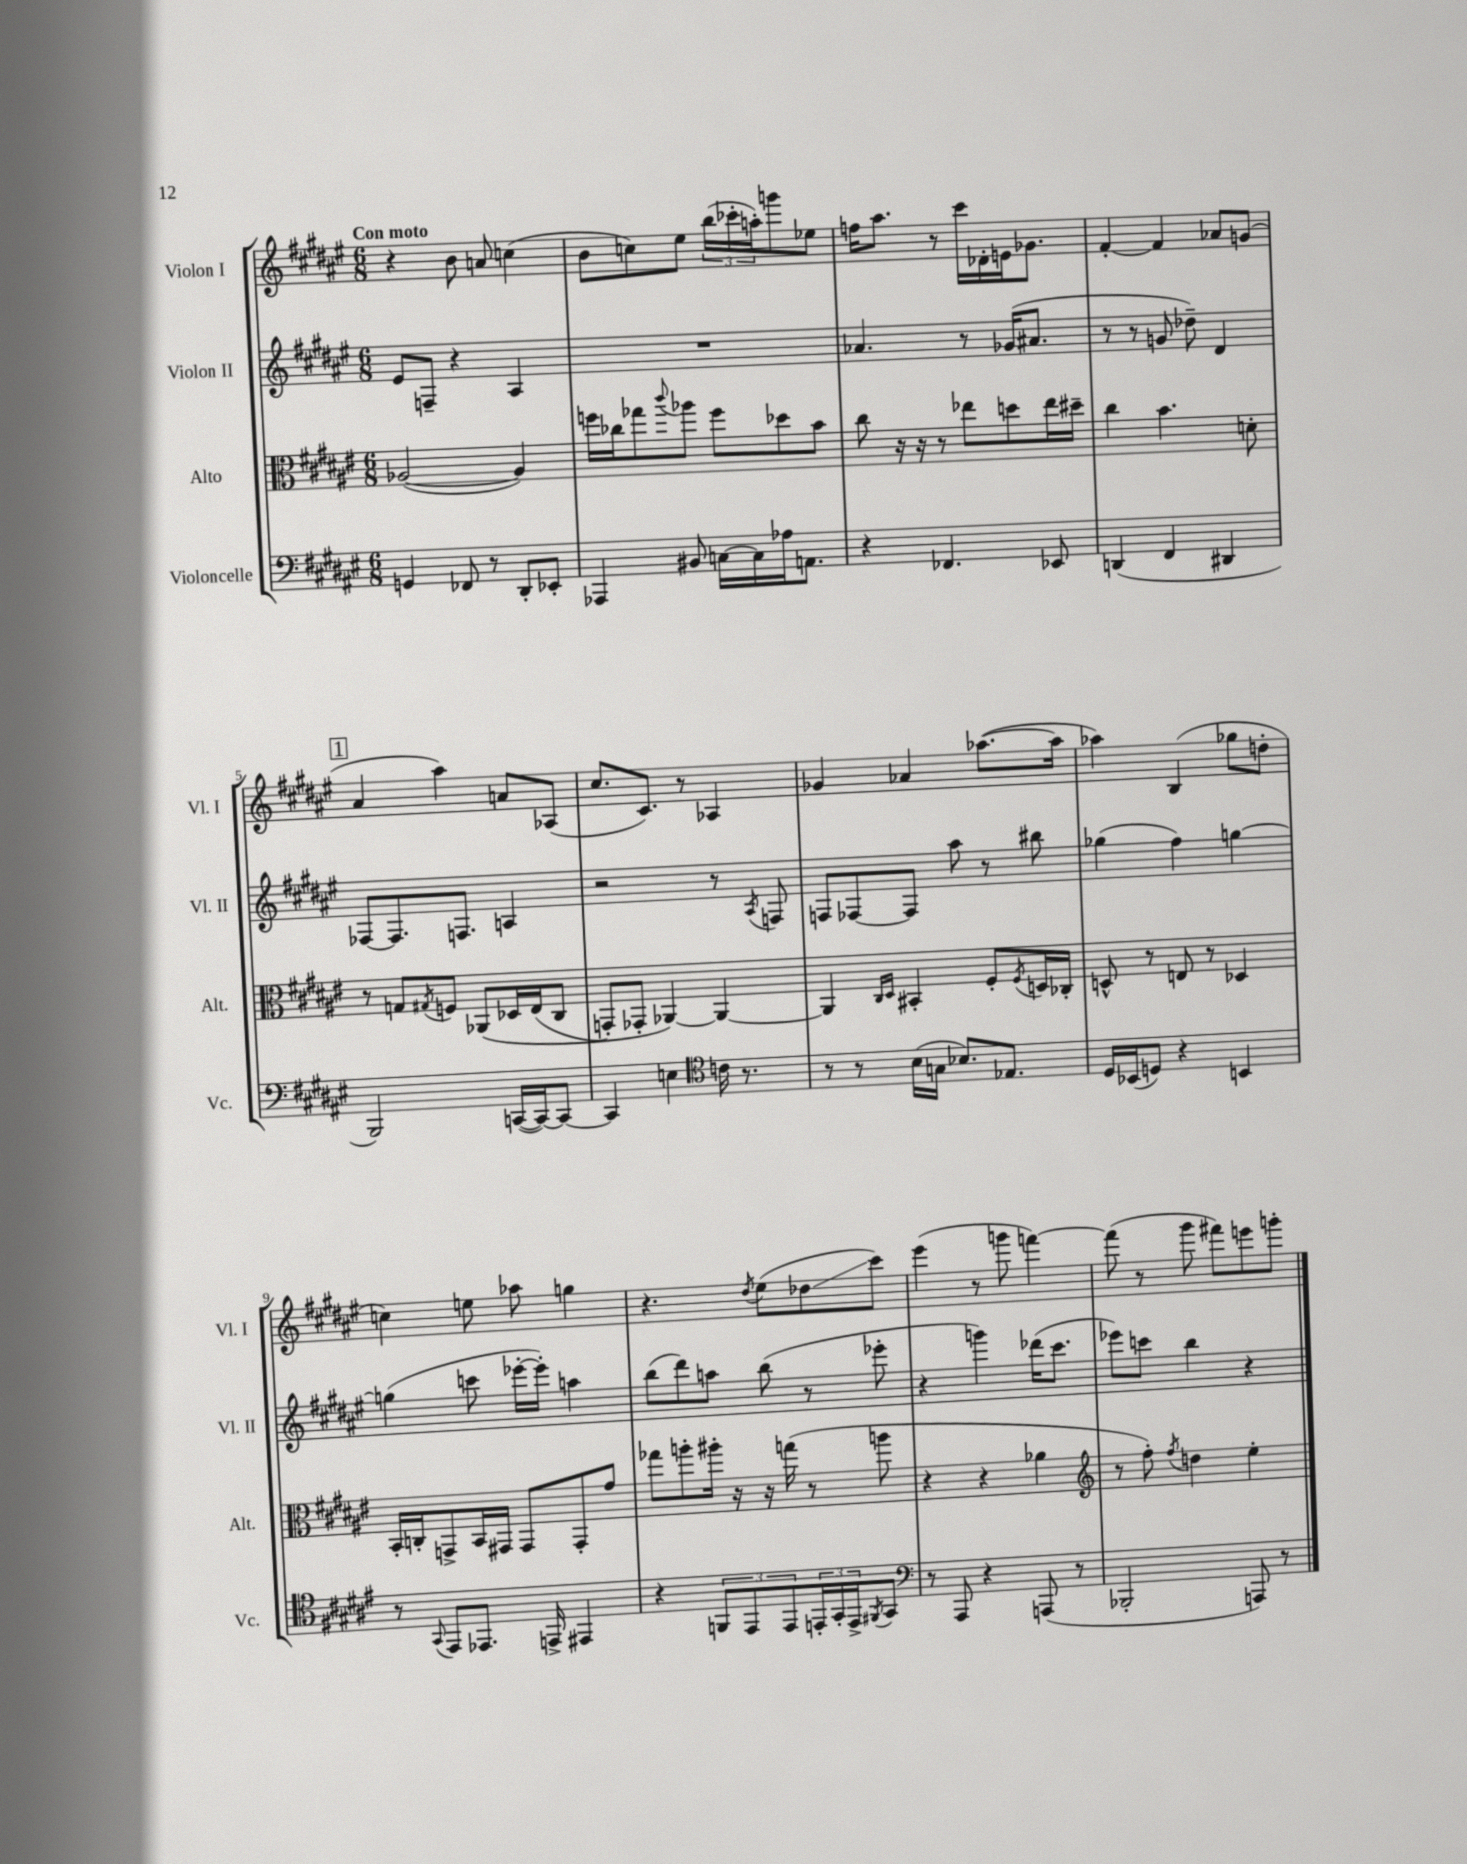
<<
\new StaffGroup <<
\new Staff = "s0" \with { instrumentName = "Violon I" shortInstrumentName = "Vl. I" } {
    \clef treble \key fis \major \numericTimeSignature \time 6/8 \tempo "Con moto"
    r4 b'8 a'8 c''4( |
    b'8 c''8) eis''8 \tuplet 3/2 { b''16( ces'''16-. a''16-.) } g'''8 ees''8 |
    f''16 ais''8. r8 cis'''16 des'16-. e'16 ges'8. |
    fis'4~-. fis'4 aes'8 g'8( |
    \mark \markup { \box "1" } ais'4 ais''4) a'8 aes8( |
    cis''8. cis'8.) r8 aes4 |
    ges'4 aes'4 aes''8.~( aes''16 |
    aes''4) b4( ges''8 d''8-. |
    c''4) e''8 aes''8 g''4 |
    r4. \acciaccatura { dis''8 } eis''8( des''8\glissando cis'''8) |
    eis'''4( r8 g'''8 f'''4~) |
    f'''8( r8 gis'''8 fis'''8) e'''8 g'''8-. \bar "|." |
}
\new Staff = "s1" \with { instrumentName = "Violon II" shortInstrumentName = "Vl. II" } {
    \clef treble \key fis \major \numericTimeSignature \time 6/8
    eis'8 f8-- r4 ais4 |
    R2. |
    aes'4. r8 ges'16( ais'8. |
    r8 r8 g'8 des''8--) dis'4 |
    \mark \markup { \box "1" } fes8~ fes8. f8. a4 |
    r2 r8 \acciaccatura { ais8 } f8 |
    f8 fes8~ fes8 ais''8 r8 bis''8 |
    ges''4( fis''4) g''4~ |
    g''4( c'''8 ees'''16~-. ees'''16-.) a''4 |
    b''8( dis'''8) a''8 b''8( r8 ees'''8-. |
    r4 g'''4) des'''16( cis'''8. |
    ees'''8) c'''8 b''4 r4 \bar "|." |
}
\new Staff = "s2" \with { instrumentName = "Alto" shortInstrumentName = "Alt." } {
    \clef alto \key fis \major \numericTimeSignature \time 6/8
    aes2~( aes4) |
    f''16 ces''16 ges''8 \appoggiatura { cis'''8 } aes''8 f''8 des''8 b'8 |
    cis''8 r16 r16 r8 ees''8 d''8 ees''16 dis''16-- |
    cis''4 b'4. d'8-. |
    \mark \markup { \box "1" } r8 g8 \acciaccatura { gis8 } f8 aes,8\( des16 eis16( cis8 |
    g,8-.) ges,8-. aes,4~\) aes,4~ |
    aes,4 \grace { cis16 dis16 } bis,4-. fis8-. \acciaccatura { fis8 } d16 ces16-. |
    d8-^ r8 e8 r8 des4 |
    b,16-. c16-. g,8-> b,16 gis,16 gis,8 gis,8-. gis'8 |
    ges''8 a''8-. ais''16-. r16 r16 g''16( r8 a''8 |
    r4 r4 aes'4 |
    \clef treble r8 fis''8-.) \acciaccatura { fis''8 } d''4 eis''4-. \bar "|." |
}
\new Staff = "s3" \with { instrumentName = "Violoncelle" shortInstrumentName = "Vc." } {
    \clef bass \key fis \major \numericTimeSignature \time 6/8
    g,4 fes,8 r8 dis,8-. ees,8-. |
    aes,,4 bis,8 c16~ c16 aes16 a,8. |
    r4 fes,4. ees,8 |
    d,4( fis,4 dis,4 |
    \mark \markup { \box "1" } b,,2) c,16~( c,16~) c,8~ |
    c,4 e4 \clef tenor c'16 r8. |
    r8 r8 b16( g16 bes8.) ees8. |
    dis16 bes,16( d8) r4 b,4 |
    r8 \appoggiatura { gis,8 } eis,8 ees,8. e,16-> eis,4 |
    r4 \tuplet 3/2 { f,8 eis,8 eis,8 } \tuplet 3/2 { e,16-. gis,16-. e,16-> } \acciaccatura { fis,8 } gis,8 |
    \clef bass r8 ais,,8 r4 a,,8( r8 |
    bes,,2-. a,,8) r8 \bar "|." |
}
>>
>>
